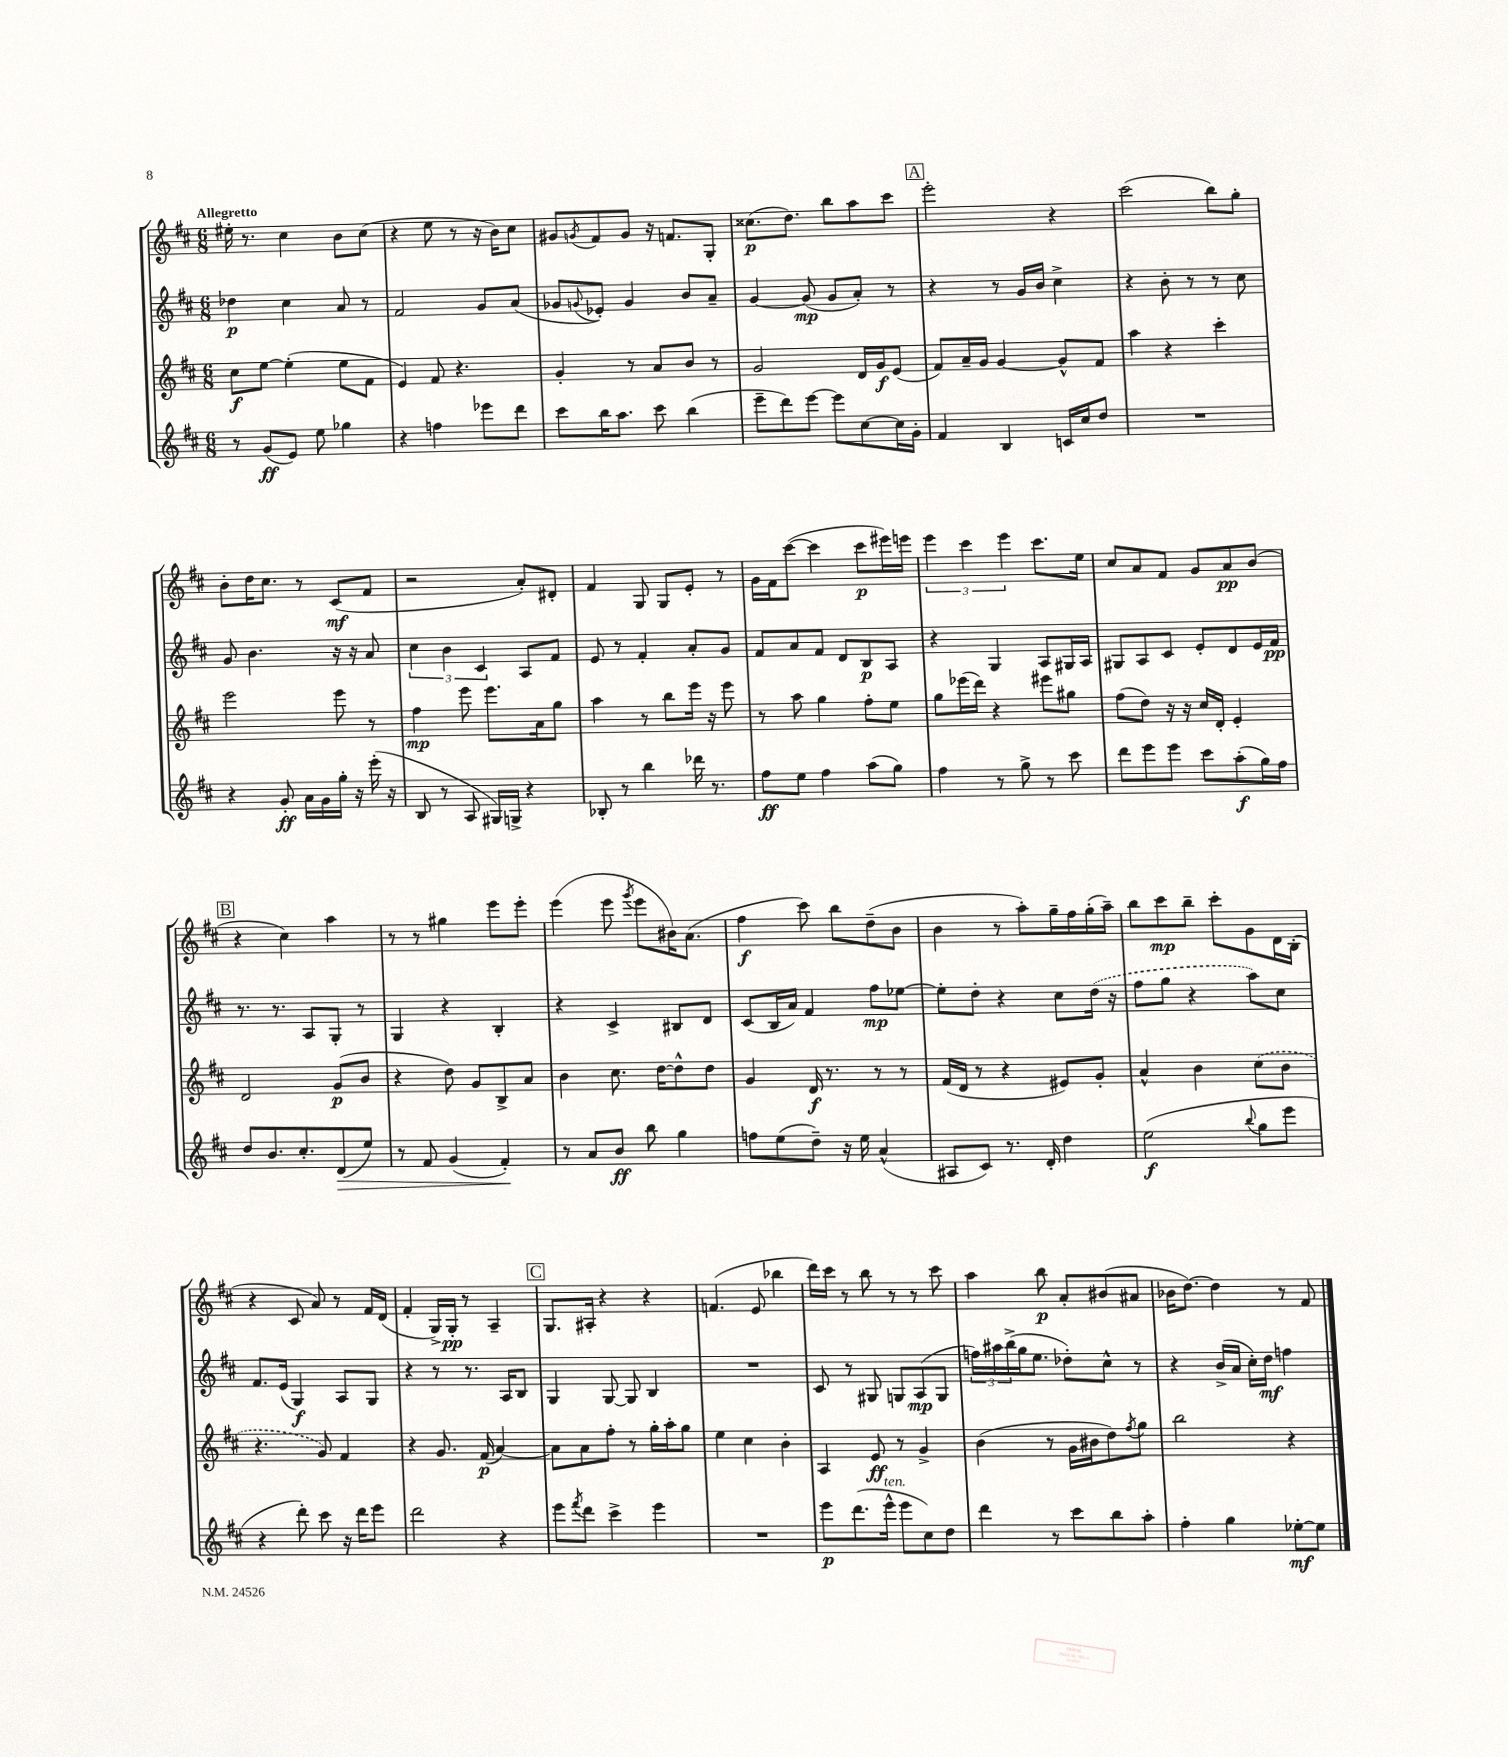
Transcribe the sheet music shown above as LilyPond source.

<<
\new StaffGroup <<
\new Staff = "s0" {
    \clef treble \key d \major \numericTimeSignature \time 6/8 \tempo "Allegretto"
    eis''16-. r8. cis''4 b'8 cis''8( |
    r4 e''8 r8 r16 b'16) cis''8 |
    gis'8 \acciaccatura { g'8 } fis'8 g'8 r16 f'8. g8-. |
    cisis''8.\p( d''8.) b''8 a''8 cis'''8 |
    \mark \markup { \box "A" } e'''2-. r4 |
    cis'''2( b''8) g''8-. |
    b'8-. d''16 cis''8. r8 cis'8\mf( fis'8 |
    r2 a'8-.) dis'8-. |
    fis'4 g8 g8 e'8-. r8 |
    g'16 fis'16 cis'''8~( cis'''4 cis'''8\p eis'''16) e'''16 |
    \tuplet 3/2 { e'''4 cis'''4 e'''4 } cis'''8. e''16 |
    cis''8 a'8 fis'8 g'8 a'8\pp b'8( |
    \mark \markup { \box "B" } r4 cis''4) a''4 |
    r8 r8 gis''4 e'''8 e'''8-. |
    e'''4( e'''8 \acciaccatura { g'''8 } e'''8 bis'16) a'8.( |
    fis''4\f cis'''8) b''8 d''8--( b'8 |
    b'4 r8 a''8-.) g''16-- fis''16 g''16-.( a''16--) |
    b''8 cis'''8\mp b''8-- cis'''8-. g'8 d'16 b16-.( |
    r4 cis'8 a'8) r8 fis'16 d'16( |
    fis'4-. g16->) g16-.\pp r8 a4-- |
    \mark \markup { \box "C" } g8. ais16-. r4 r4 |
    f'4.( e'8 bes''4 |
    d'''16) cis'''16 r8 b''8 r8 r8 cis'''8 |
    a''4 b''8\p a'8-. bis'8( ais'8 |
    bes'16 d''8.~) d''4 r8 fis'8 \bar "|." |
}
\new Staff = "s1" {
    \clef treble \key d \major \numericTimeSignature \time 6/8
    des''4\p cis''4 a'8 r8 |
    fis'2 g'8 a'8( |
    ges'8 \appoggiatura { g'8 } ees'8-.) g'4 b'8 a'8-- |
    g'4~ g'8\mp( g'8 a'8-.) r8 |
    \mark \markup { \box "A" } r4 r8 g'16 b'16 cis''4-> |
    r4 b'8-. r8 r8 cis''8 |
    g'8 b'4. r16 r16 a'8 |
    \tuplet 3/2 { cis''4 b'4 cis'4 } a8 fis'8 |
    e'8 r8 fis'4-. a'8-. g'8 |
    fis'8 a'8 fis'8 d'8 b8\p a8 |
    r4 g4 a8 gis16 a16 |
    gis8 a8 cis'8 e'8-. d'8 e'16 fis'16\pp |
    \mark \markup { \box "B" } r8. r8. a8 g8-. r8 |
    g4 r4 b4-. |
    r4 cis'4-> bis8 d'8 |
    cis'8( b16 a'16) fis'4 fis''8\mp ees''8~ |
    ees''8-. d''8-. r4 cis''8 \once \slurDashed d''16( r16 |
    fis''8 g''8 r4 a''8) cis''8 |
    fis'8. e'16( g4\f) a8 g8 |
    r4 r8 r8. a16 b8 |
    \mark \markup { \box "C" } g4 g8~ g8 b4 |
    R2. |
    cis'8 r8 gis8 g8 a8\mp( g8 |
    \tuplet 3/2 { f''16) ais''16 b''16->( } g''16 e''8. des''8-.) cis''8-^ r8 |
    r4 b'16->( a'16 cis''16-.) d''16\mf f''4 \bar "|." |
}
\new Staff = "s2" {
    \clef treble \key d \major \numericTimeSignature \time 6/8
    cis''8\f e''8~ e''4-.( e''8 fis'8 |
    e'4) fis'8 r4. |
    g'4-. r8 a'8 b'8 r8 |
    g'2 d'16 g'16\f e'8( |
    \mark \markup { \box "A" } fis'8) a'16-- g'16 g'4~ g'8-^ fis'8 |
    a''4 r4 cis'''4-. |
    e'''2 e'''8 r8 |
    fis''4\mp e'''8 e'''8. a'16 g''8 |
    a''4 r8 b''8 e'''16 r16 e'''8 |
    r8 a''8 g''4 fis''8-. e''8 |
    g''8 ees'''16( d'''16) r4 eis'''8 gis''8 |
    fis''8( d''8) r16 r16 cis''16 d'16-. e'4-. |
    \mark \markup { \box "B" } d'2 g'8\p( b'8 |
    r4 d''8) g'8 b8-> a'8 |
    b'4 cis''8. d''16~ d''8-^ d''8 |
    g'4 d'16\f r8. r8 r8 |
    fis'16( d'16 r8 r4 eis'8) g'8-. |
    a'4-^ b'4 \once \slurDashed cis''8( b'8 |
    r4. g'8) fis'4 |
    r4 g'8. fis'16\p( a'4~) |
    \mark \markup { \box "C" } a'8 a'8 fis''8-. r8 g''16-. a''16-. g''8 |
    e''4 cis''4 b'4-. |
    a4 e'8\ff r8 g'4-> |
    b'4( r8 g'16 bis'16 d''8) \acciaccatura { fis''8 } g''8 |
    b''2 r4 \bar "|." |
}
\new Staff = "s3" {
    \clef treble \key d \major \numericTimeSignature \time 6/8
    r8 g'8\ff( e'8) e''8 ges''4 |
    r4 f''4 ees'''8 d'''8 |
    cis'''8 b''16 a''8. cis'''8 b''4( |
    e'''8-- d'''8) e'''8~ e'''8 cis''8~ cis''16 g'16-. |
    \mark \markup { \box "A" } fis'4 b4 c'16 cis''16 d''8 |
    R2. |
    r4 g'8-.\ff a'16 g'16 g''16-. r16 e'''16-.( r16 |
    b8 r8 a8 gis16) g16-> r4 |
    bes8-. r8 b''4 des'''16 r8. |
    fis''8\ff e''8 fis''4 a''8( g''8) |
    fis''4 r8 g''8-> r8 cis'''8 |
    d'''8 e'''8 e'''8 cis'''8 a''8-.\f( g''16) fis''16 |
    \mark \markup { \box "B" } d''8 b'8. cis''8.-. d'8\>( e''8) |
    r8 fis'8 g'4( fis'4-.\!) |
    r8 a'8 b'8\ff b''8 g''4 |
    f''8 e''8( d''8--) r16 e''16 a'4-^( |
    ais8 cis'8) r8. d'16-. d''4 |
    e''2\f( \appoggiatura { b''8 } g''8 e'''8 |
    r4 d'''8-.) cis'''8 r16 d'''16 e'''8 |
    d'''2 r4 |
    \mark \markup { \box "C" } e'''8 \acciaccatura { fis'''8 } d'''8 cis'''4-> e'''4 |
    R2. |
    e'''8\p d'''8.( e'''16-^^\markup { \italic "ten." } e'''8 cis''8) d''8 |
    d'''4 r8 cis'''8 b''8 a''8-. |
    fis''4-. g''4 ees''8~-.\mf ees''8 \bar "|." |
}
>>
>>
\layout { \context { \Score \remove "Bar_number_engraver" } }
